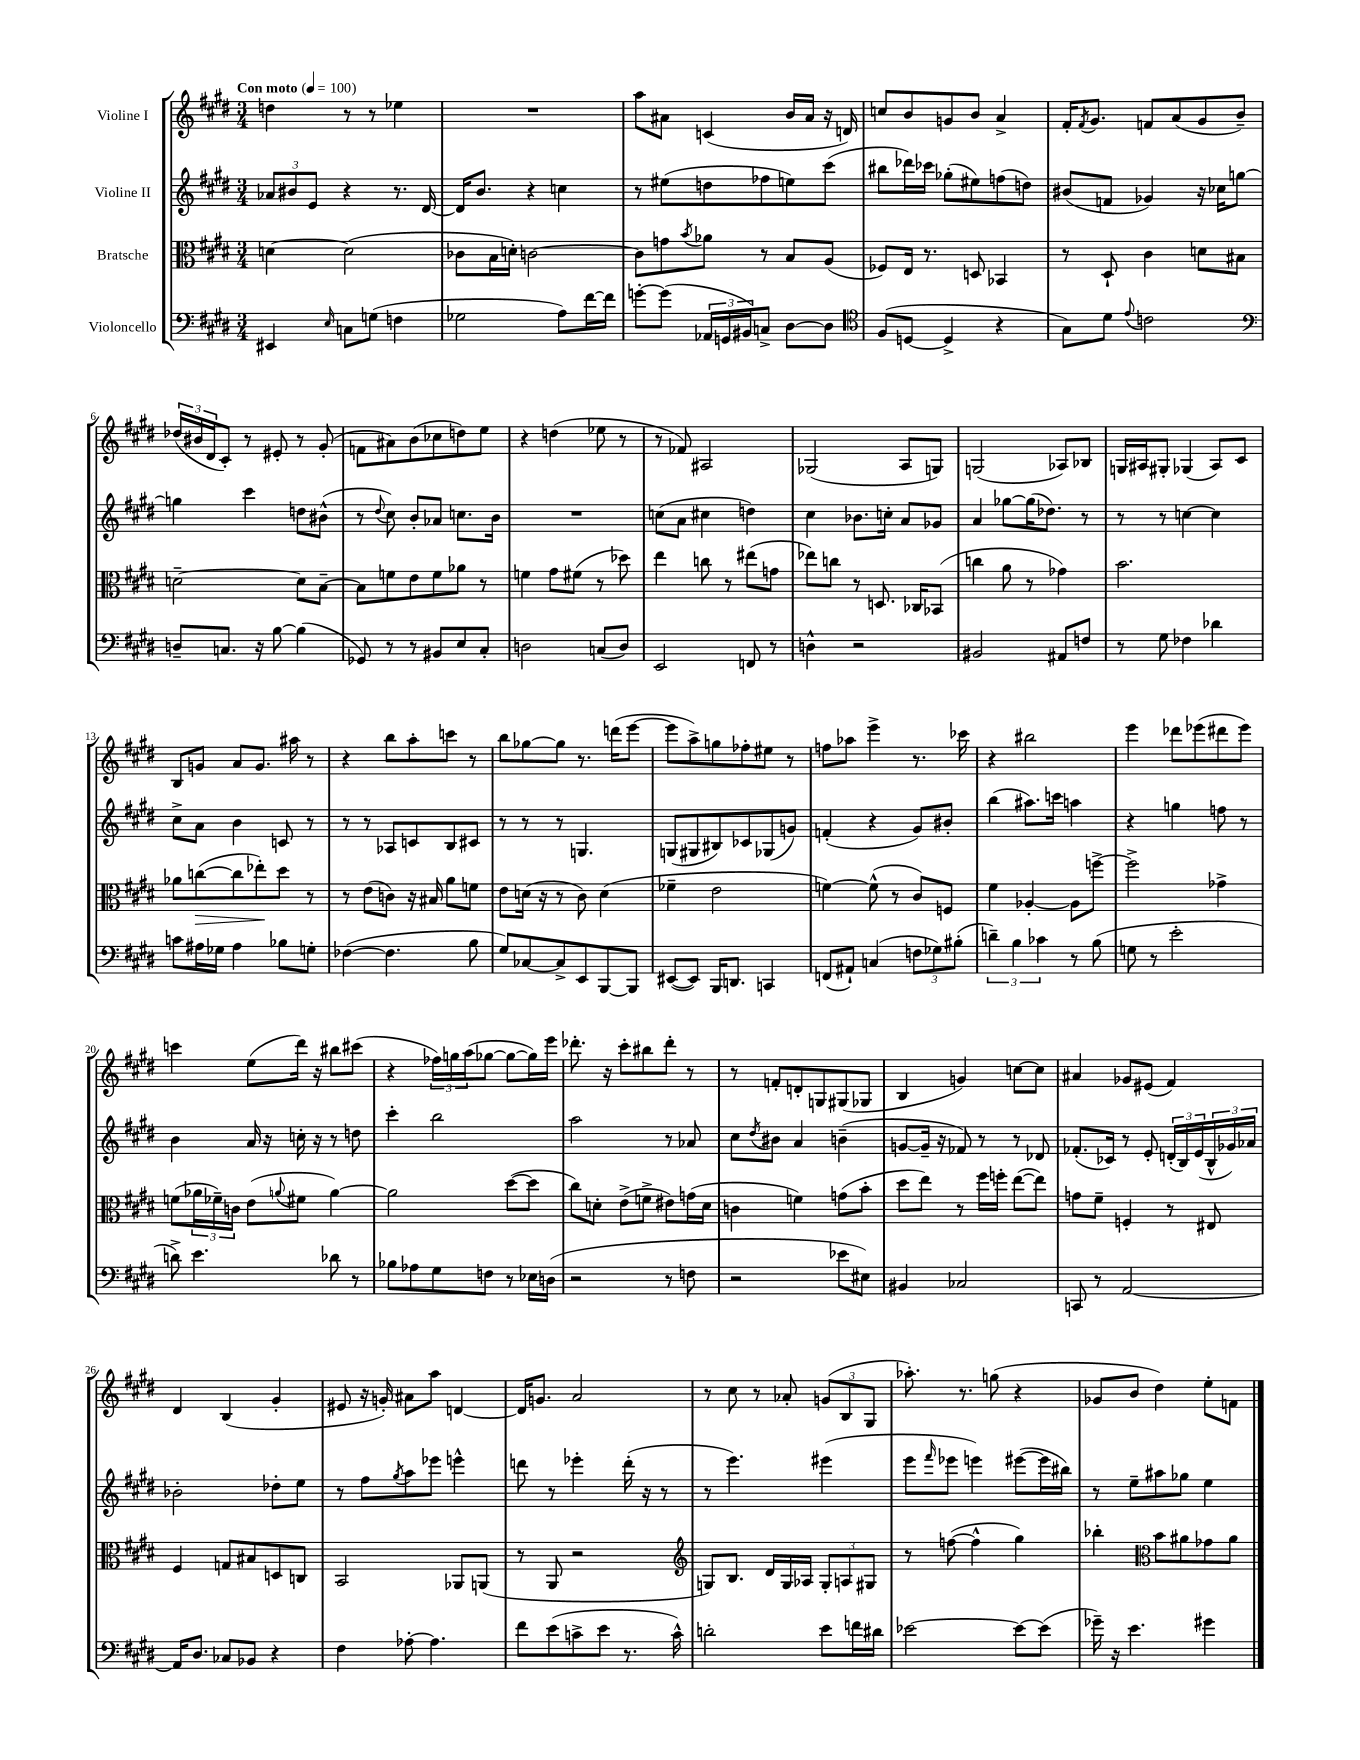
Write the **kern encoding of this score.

**kern	**kern	**kern	**kern
*staff4	*staff3	*staff2	*staff1
*clefF4	*clefC3	*clefG2	*clefG2
*k[f#c#g#d#]	*k[f#c#g#d#]	*k[f#c#g#d#]	*k[f#c#g#d#]
*M3/4	*M3/4	*M3/4	*M3/4
*MM100	*MM100	*MM100	*MM100
4EE#/	[4d\	12a-/L	4dd\
.	.	12b#/	.
.	.	12e/J	.
16qqE/	.	.	.
8C\L	(2d\]	4r	8r
(8G\J	.	.	8r
4F\	.	8.r	4ee-\
.	.	[16d#/	.
=	=	=	=
2G-\	8c-\L	16d#/]LK	2.r
.	.	8.b/J	.
.	16B\L	.	.
.	16d'\JJ)	.	.
.	[2c\	4r	.
8A\L)	.	4cc\	.
[16f#\L	.	.	.
16f#\]JJ	.	.	.
=	=	=	=
[8g'\L	8c\]L	8r	8aa\L
(8g\]J	8g\	(8ee#\L	8a#\J
.	8qb/	.	.
24AA-/LL	8a-\J	8dd\	(4c/
24GG/	.	.	.
24BB#/J)	.	.	.
8C^/J	8r	8ff-\	.
[8D#\L	8B/L	8ee\)	16b/LL
.	.	.	16a#/JJ
8D#\]J	(8A/J	(8ccc#\J	16r
.	.	.	16d/)
=	=	=	=
*clefC4	*	*	*
(8F#/L	8F-/L)	8bb#\L	8cc/L
[8D/J	16E/Jk	16ddd-\L)	8b/
.	8.r	16ccc-\JJ	.
4D^/]	.	(8gg-'\L	8g/
.	8D/	8ee#\)	8b/J
4r	4BB-/	(8ff\	4a^/
.	.	8dd\J)	.
=	=	=	=
8G#\L)	8r	(8b#/L	16f#'/LK
.	.	.	8qf#/
.	.	.	8.g#/J
8d#\J	8D#`/	8f/J	.
8qqe/	.	.	.
2c\	4c#\	4g-/)	8f/L
.	.	.	(8a/
.	8d\L	16r	8g#/
.	.	16cc-\LK	.
.	8B#\J	[8gg\J	8b~/J)
=	=	=	=
*clefF4	*	*	*
8D~/L	[2d~\	4gg\]	(24dd-/LL
.	.	.	24b#/
.	.	.	24d#/J
8.C/J	.	.	8c#'/J)
.	.	4ccc#\	8r
16r	.	.	.
[8B\	.	.	8e#'/
(4B\]	8d\]L	8dd\L	8r
.	[8B~\J	(8b#^^\J	(8g#'/
=	=	=	=
8GG-/)	8B\]L	8r	8f\L
.	.	8qqdd#/	.
8r	8f\	8cc#\)	8a#\)
8r	8e\	8b'/L	(8b\
8BB#/L	8f\	8a-/J	8cc-\
8E/	8a-\J	8.cc\L	8dd\)
8C#'/J	8r	.	8ee\J
.	.	16b\Jk	.
=	=	=	=
2D\	4f\	2.r	4r
.	8g#\L	.	(4dd\
.	(8f#\J	.	.
(8C/L	8r	.	8ee-\
8D/J)	8dd-\)	.	8r
=	=	=	=
2EE/	4ee\	(8cc\L	8r
.	.	8a\J	8f-/)
.	8cc\	4cc#\	2A#/
.	8r	.	.
8FF/	(8ee#\L	4dd\)	.
8r	8g\J	.	.
=	=	=	=
4D^^\	8ee-\L)	4cc#\	(2G-/
.	8cc\J	.	.
2r	8r	8.b-\L	.
.	8.D/	.	.
.	.	16cc'\Jk	.
.	.	8a/L	8A/L
.	16C-/LK	.	.
.	(8BB-/J	8g-/J	8G/J)
=	=	=	=
2BB#/	4cc\	4a/	(2G/
.	8a\	[8gg-\L	.
.	8r	(16gg-\]K	.
.	.	8.dd-\J)	.
8AA#/L	4g-\)	.	8A-/L)
8F/J	.	8r	8B-/J
=	=	=	=
8r	2.b\	8r	16G/LL
.	.	.	16A#/J
8G#\	.	8r	8G#'/J
4F-\	.	[4cc\	(4G-/
4d-\	.	4cc\]	8A#/L)
.	.	.	8c#/J
=	=	=	=
8c\L	8a-\L	8cc#^\L	8B/L
16A#\L	([8cc\	8a\J	8g/J
16G-\JJ	.	.	.
4A#\	8cc\]	4b\	8a/L
.	8ee-'\)	.	8.g/J
8B-\L	8dd#\J	8c/	.
.	.	.	16aa#\
8G'\J	8r	8r	8r
=	=	=	=
([4F-\	8r	8r	4r
.	(8e\L	8r	.
4.F-\]	8c\J)	8A-/L	8bb\L
.	16r	8c/	8aa'\
.	16B#/	.	.
.	8a\L	8B/	8ccc\J
8B\	8f\J	8c#/J	8r
=	=	=	=
8G#/L)	8e\L	8r	8bb\L
[8C-/	(16d\Jk	8r	[8gg-\
.	16r	.	.
8C-^/]	8r	8r	8gg-\]J
8EE/	8c#\)	4.G/	8.r
[8BBB/	(4d\	.	.
.	.	.	(16ddd\LK
8BBB/]J	.	.	[8eee\J
=	=	=	=
([8EE#/L	4f-~\	(8G/L	8eee\]L
8EE#/]J)	.	8G#/	8aa^\)
16BBB/LK	2e\	8B#/)	8gg\
8.DD/J	.	.	.
.	.	8c-/	8ff-'\
4CC/	.	(8G-/	8ee#\J
.	.	8g/J)	8r
=	=	=	=
(8FF/L	[4f\)	(4f'/	8ff\L
8AA#`/J)	.	.	8aa-\J
(4C/	(8f^^\]	4r	4eee^\
.	8r	.	.
12F\L	8c#/L)	8g#/L)	8.r
12G-\)	.	.	.
.	8F/J	8b#'/J	.
(12B#'\J	.	.	.
.	.	.	16ccc-\
=	=	=	=
6d~\)	4f#\	(4bb\	4r
6B\	.	.	.
.	[4A-'/	8.aa#\L)	2bb#\
6c-\	.	.	.
.	.	16ccc\Jk	.
8r	8A-\]L	4aa\	.
(8B\	[8ff^\J	.	.
=	=	=	=
8G\	2ff^\]	4r	4eee\
8r	.	.	.
2e'\	.	4gg\	8ddd-\L
.	.	.	(8eee-\
.	4g-^\	8ff\	8ddd#\
.	.	8r	8eee-\J)
=	=	=	=
8d^\)	(8f\L	4b\	4ccc\
4.e\	24a-\L	.	.
.	24f-~\)	.	.
.	24c\JJ	.	.
.	(8e\L	16a/	(8ee\L
.	.	16r	.
.	8qqa/	.	.
.	8f#\J	16cc'\	16ddd#\Jk)
.	.	16r	16r
8d-\	[4a\)	8r	8bb#\L
8r	.	8dd\	(8ccc#\J
=	=	=	=
8B-\L	2a\]	4ccc#'\	4r
8A-\	.	.	.
8G#\	.	2bb\	24ff-\LL)
.	.	.	24gg\
.	.	.	(24aa\J
8F\J	.	.	[8gg-\J
8r	([8dd#\L	.	8gg-\_L
16E-\LL	8dd#\]J	.	16gg-\]L)
(16D\JJ	.	.	16eee\JJ
=	=	=	=
2r	8cc#\L)	2aa\	8.ddd-'\
.	8d'\J	.	.
.	.	.	16r
.	(8e^\L	.	8ccc#'\L
.	8f^\J	.	8bb#\
8r	8e#\L)	8r	8ddd-'\J
8F\	(16g\L	8a-/	8r
.	16d\JJ	.	.
=	=	=	=
2r	4c\	8cc#\L	8r
.	.	8qdd#/	.
.	.	8b#\J	8f'/L
.	4f\)	4a/	8d'/
.	.	.	8G/
8e-\L	(8g\L	(4b~\	(8G#/
8E#\J)	8b'\J	.	8G-/J
=	=	=	=
4BB#/	8dd#\L	[8g/L	4B/
.	8ee\J)	16g~/]Jk	.
.	.	16r	.
2C-/	8r	8f-/)	4g/)
.	16ff#\LL	8r	.
.	16ff'\JJ	.	.
.	([8ee\L	8r	[8cc\L
.	8ee\]J)	8d-/	8cc\]J
=	=	=	=
8CC/	8g\L	(8.f-'/L	4a#/
8r	8f#~\J	.	.
.	.	16c-/Jk)	.
[2AA/	4F'/	8r	8g-/L
.	.	8e'/	(8e#/J
.	8r	(24d'/LL	4f#/)
.	.	24B/)	.
.	.	(24e/	.
.	8E#/	24B^^/	.
.	.	24g-/)	.
.	.	24a-/JJ	.
=	=	=	=
16AA/]LK	4F#/	2b-'\	4d#/
8.D#/J	.	.	.
8C-/L	8G/L	.	(4B/
8BB-/J	8B#/	.	.
4r	8D/	8dd-'\L	4g#'/
.	8C/J	8ee\J	.
=	=	=	=
4F#\	2BB/	8r	8e#/
.	.	8ff#\L	16r
.	.	.	16g'/)
.	.	8qgg#/	.
[8A-'\	.	8aa\	8a#\L
4.A-\]	.	8eee-\J	8aa\J
.	8AA-/L	4eee^^\	[4d/
.	(8AA/J	.	.
=	=	=	=
8f#\L	8r	8ddd\	16d/]LK
.	.	.	8.g/J
(8e\	8AA/	8r	.
8c^\	2r	4eee-'\	2a/
8e\J	.	.	.
8.r	.	(16ddd'\	.
.	.	16r	.
.	.	8r	.
16c^^\)	.	.	.
=	=	=	=
*	*clefG2	*	*
2d'\	8G/L)	8r	8r
.	8.B/J	4.eee\)	8cc#\
.	.	.	8r
.	16d#/LL	.	.
.	16G/	.	8a-'/
.	16A-/JJ	.	.
8e\L	12G'/L	(4eee#\	(12g/L
.	12A/	.	12B/
16f\L	.	.	.
.	12G#/J	.	12G#/J
16d#\JJ	.	.	.
=	=	=	=
[2e-\	8r	8eee\L	8.aa-'\)
.	.	16qqfff#/	.
.	([8ff\	8eee-\J	.
.	.	.	8.r
.	4ff^^\]	4eee\)	.
.	.	.	(8gg\
8e-\_L	4gg#\)	([8eee#\L	4r
(8e-\]J	.	16eee#\]L	.
.	.	16bb#\JJ)	.
=	=	=	=
16g-~\)	4bb-'\	8r	8g-/L
16r	.	.	.
4.e\	.	8ee~\L	8b/J
*	*clefC3	*	*
.	8b\L	8aa#\	4dd#\)
.	8a#\	8gg-\J	.
4g#\	8g-\	4ee\	8ee'\L
.	8a#\J	.	8f\J
==	==	==	==
*-	*-	*-	*-
